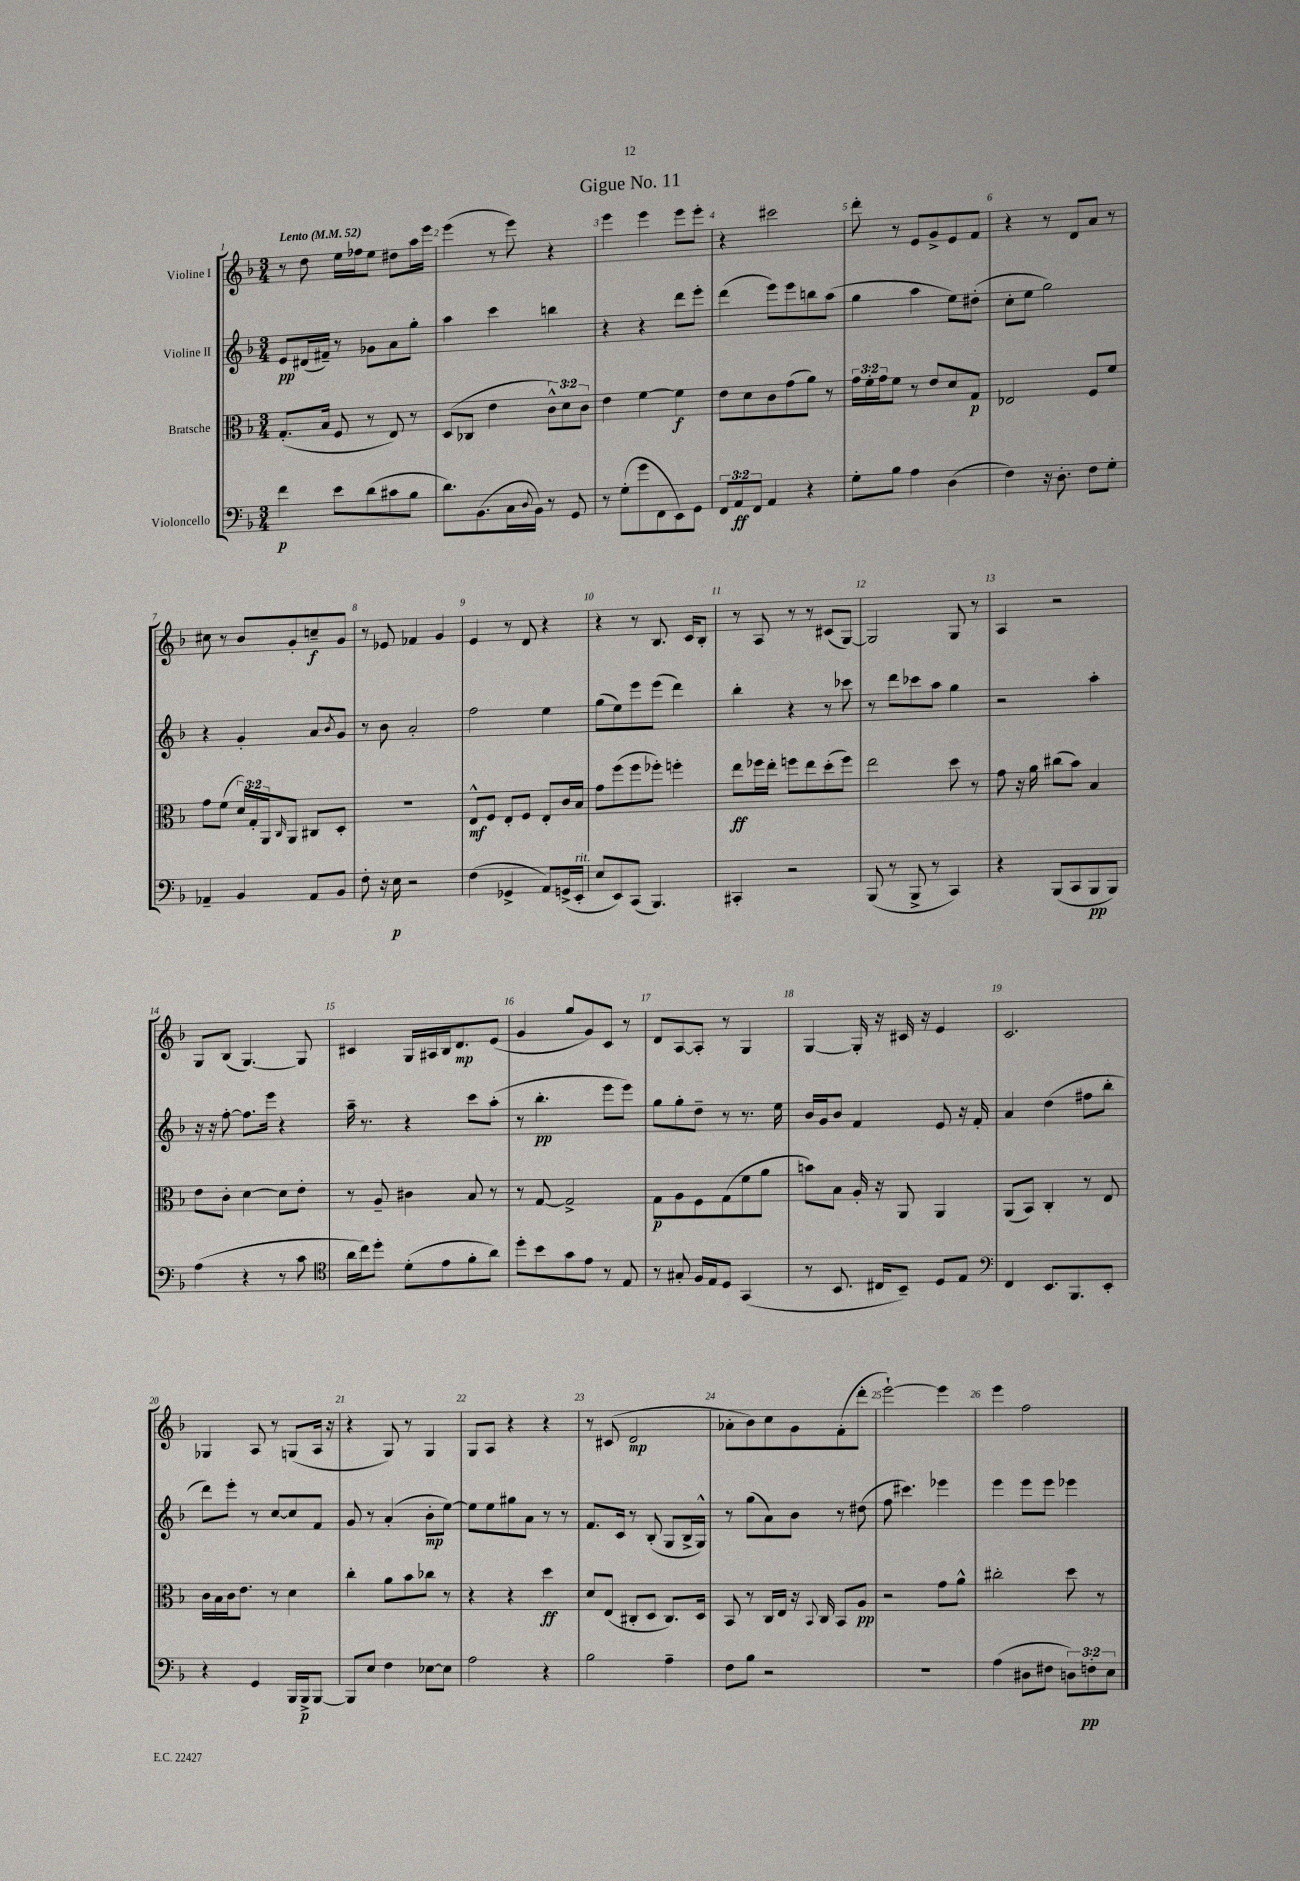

**kern	**kern	**kern	**kern
*staff4	*staff3	*staff2	*staff1
*clefF4	*clefC3	*clefG2	*clefG2
*k[b-]	*k[b-]	*k[b-]	*k[b-]
*M3/4	*M3/4	*M3/4	*M3/4
*MM52	*MM52	*MM52	*MM52
4f\	(8.G'/L	8e/L	8r
.	.	(16d#/L	8dd\
.	16B-/Jk	16f#~/JJ)	.
8e\L	8F/	8r	16ee\LL
.	.	.	16ff-\J
(8d\	8r	8g-\L	8ee\J
8c#\	8E/)	8a\	8dd#\L
8B-\J	8r	8gg'\J	16aa\L
.	.	.	16eee\JJ
=	=	=	=
8.d\L)	(8D/L	4aa\	(4eee\
.	8C-/J	.	.
(8.BB-\	.	.	.
.	4e\	4ccc\	8r
16C\L	.	.	8eee\)
8qqD/	.	.	.
16BB-\JJ)	.	.	.
8r	12c^^\L)	4bb\	4r
.	12d\	.	.
8GG/	.	.	.
.	12c\J	.	.
=	=	=	=
8r	4e\	4r	4eee\
(8G'\L	.	.	.
8g\	[4f\	4r	4eee\
8FF\	.	.	.
8EE\)	4f\]	8ddd\L	8eee\L
8GG\J	.	8eee'\J	8eee'\J
=	=	=	=
12FF/L	8e\L	(4ddd\	4r
12AA/	.	.	.
.	8d\	.	.
12FF/J	.	.	.
4AA/	8c\	8eee\L)	2ccc#\
.	(8g\	8eee\	.
4r	8a\J)	8bb\	.
.	8r	(8aa\J	.
=	=	=	=
8G'\L	24g\LL	4gg\	8ddd'\
.	24f'\	.	.
.	24g\J	.	.
8B-\J	8f\J	.	8r
4A\	8r	4aa\	8e/L
.	8e/L	.	8g^/
(4D\	8d/	8ee\L)	8e/
.	8G/J	(8dd#'\J	8f/J
=	=	=	=
4F\)	2E-/	8cc'\L	4r
.	.	8ee\J	.
16r	.	2gg\)	8r
8.D'\	.	.	.
.	.	.	8d/L
8F\L	8F/L	.	8a/J
8G'\J	8f/J	.	8r
=	=	=	=
4AA-~/	8g\L	4r	8cc#\
.	(8f\J	.	8r
4BB-/	24d/LL)	4g'/	8b-/L
.	24G'/	.	.
.	24AA/J	.	.
.	16qqC/	.	.
.	8AA/J	.	8g'/
8AA-/L	8C#/L	8a/L	8cc~/
.	.	8qb-/	.
8BB-/J	8D'/J	8g/J	8g/J
=	=	=	=
8F'\	2.r	8r	8r
16r	.	8b-\	8e-/
16E\	.	.	.
2r	.	2a'/	4f-/
.	.	.	4g/
=	=	=	=
(4F\	8E^^/L	2ff\	4e/
.	8F/J	.	.
4GG-^/	8E'/L	.	8r
.	8F/J	.	8d/
8AA/L)	8E'/L	4ee\	4r
(16GG^/L	16c/L	.	.
16EE'/JJ	16B-/JJ	.	.
=	=	=	=
8E/L	8g\L	(8gg\L	4r
8EE/)	(8ff\	8ee\)	.
(8CC/J	8ff\	8eee\	8r
4.BBB-/)	8ff-'\J)	(8eee\J	8.B-/
.	4ff'\	4ddd\)	.
.	.	.	16c/LK
.	.	.	8B-'/J
=	=	=	=
4CC#'/	8ee\L	4bb-'\	8r
.	16ff-\L	.	8A/
.	16ee'\JJ	.	.
2r	8ff\L	4r	8r
.	8ee\	.	8r
.	(8dd'\	8r	(8c#/L
.	8ff\J)	8ccc-\	[8G/J)
=	=	=	=
(8BBB-/	2ee\	8r	2G/]
8r	.	8ddd\L	.
8BBB-^/	.	8ccc-\	.
8r	.	8aa\J	.
4CC/)	8dd\	4gg\	8G/
.	8r	.	8r
=	=	=	=
4r	8g\	2r	4A/
.	16r	.	.
.	16a\	.	.
(8BBB-/L	(8cc#\L	.	2r
8CC/	8b-\J)	.	.
8BBB-/	4B-/	4aa'\	.
8BBB-/J)	.	.	.
=	=	=	=
(4A\	8e\L	16r	8G/L
.	.	16r	.
.	8c'\J	[8ff'\	(8B-/J
4r	[4d\	8.ff\]L	[4.G/)
.	.	16eee\Jk	.
8r	8d\]L	4r	.
8c\	8e'\J	.	8G/]
=	=	=	=
*clefC4	*	*	*
16a\LL	8r	16aa~\	4c#/
16cc\J)	.	8.r	.
8dd'\J	8A~/	.	.
(8d'\L	4c#\	4r	16G/LL
.	.	.	16A#/
8e\	.	.	16B-/J
.	.	.	8.d/
8f'\	8B-/	8ccc\L	.
8a\J)	8r	(8aa'\J	(8e/J
=	=	=	=
8dd'\L	8r	8r	4g/
8b-\	[8G/	4.bb-'\	.
8g\	2G^/]	.	8gg/L
8e\J	.	.	8g/)
8r	.	8eee\L	8c/J
8E/	.	8eee\J)	8r
=	=	=	=
8r	8G\L	8gg\L	8d/L
8G#'/	8A\	8gg'\	[8A/
16F/LL	8F\	8dd~\J	8A'/]J
16E/J	.	.	.
8D/J	(8G\	8r	8r
(4GG/	8f\	8.r	4G/
.	8a\J	.	.
.	.	16ee\	.
=	=	=	=
8r	8b\L)	16b-/LL	[4G/
.	.	16g/J	.
8.BB-/	8B-\J	8b-/J	.
.	16A'/	4f/	16G'/]
16C#/LK	16r	.	16r
8BB-~/J)	8AA/	.	16c#/
.	.	.	16r
8D/L	4AA/	8e/	4e/
8E/J	.	16r	.
.	.	16f'/	.
=	=	=	=
*clefF4	*	*	*
4FF/	(8AA/L	4a/	2.c/
.	8BB-/J)	.	.
8.EE/L	4C'/	(4dd\	.
8.BBB-/	.	.	.
.	8r	8ff#\L	.
8EE'/J	8E/	8bb-'\J	.
=	=	=	=
4r	16c\LL	8ddd\L)	4G-/
.	16B-\	.	.
.	16c\J	8eee'\J	.
.	8.e\J	.	.
4GG/	.	8r	8A/
.	8r	[8cc/L	8r
16BBB-/LL	4d\	8cc/]	(8G/L
16BBB-^/J	.	.	.
[8BBB-/J	.	8f/J	16A/Jk
.	.	.	16r
=	=	=	=
8BBB-/]L	4cc'\	8g/	4r
8E/J	.	8r	.
4F\	8a\L	(4a'/	8G/)
.	8b-\	.	8r
[8E-\L	8cc-\J	8b-'\L	4G/
8E-\]J	8r	[8ee\J)	.
=	=	=	=
2A\	4r	8ee\]L	8G/L
.	.	8ee\	8A/J
.	4r	8gg#\	4r
.	.	8a\J	.
4r	4dd\	8r	4r
.	.	8r	.
=	=	=	=
2B-\	8d/L	8.f/L	8r
.	(8E/J	.	(8c#/
.	.	16c/Jk	.
.	8C#'/L	8r	2d/
.	8D/J	(8B-'/	.
4A~\	8.C#/L)	8G/L	.
.	.	16B-^/L	.
.	16D/Jk	16G^^/JJ)	.
=	=	=	=
8F\L	8BB-/	8r	8a-'\L
8B-\J	8r	(8gg\L	8b-\)
2r	16C/LL	8a\)	8cc\
.	16E/JJ	.	.
.	16r	8b-\J	8g\
.	8qqBB-/	.	.
.	16C/	.	.
.	8BB-/L	8r	(8f'\
.	8A/J	(8dd#\	8ddd'\J
=	=	=	=
2.r	2r	8ff\	[2eee`\)
.	.	4.ccc#\)	.
.	8g\L	4eee-\	4eee\]
.	8a^^\J	.	.
=	=	=	=
(4A\	2cc#'\	4eee\	4eee\
8D#\L	.	8eee\L	2ff\
8F#\J	.	8eee\J	.
12D\L)	8dd\	4eee-\	.
12F'\	.	.	.
.	8r	.	.
12E\J	.	.	.
==	==	==	==
*-	*-	*-	*-
